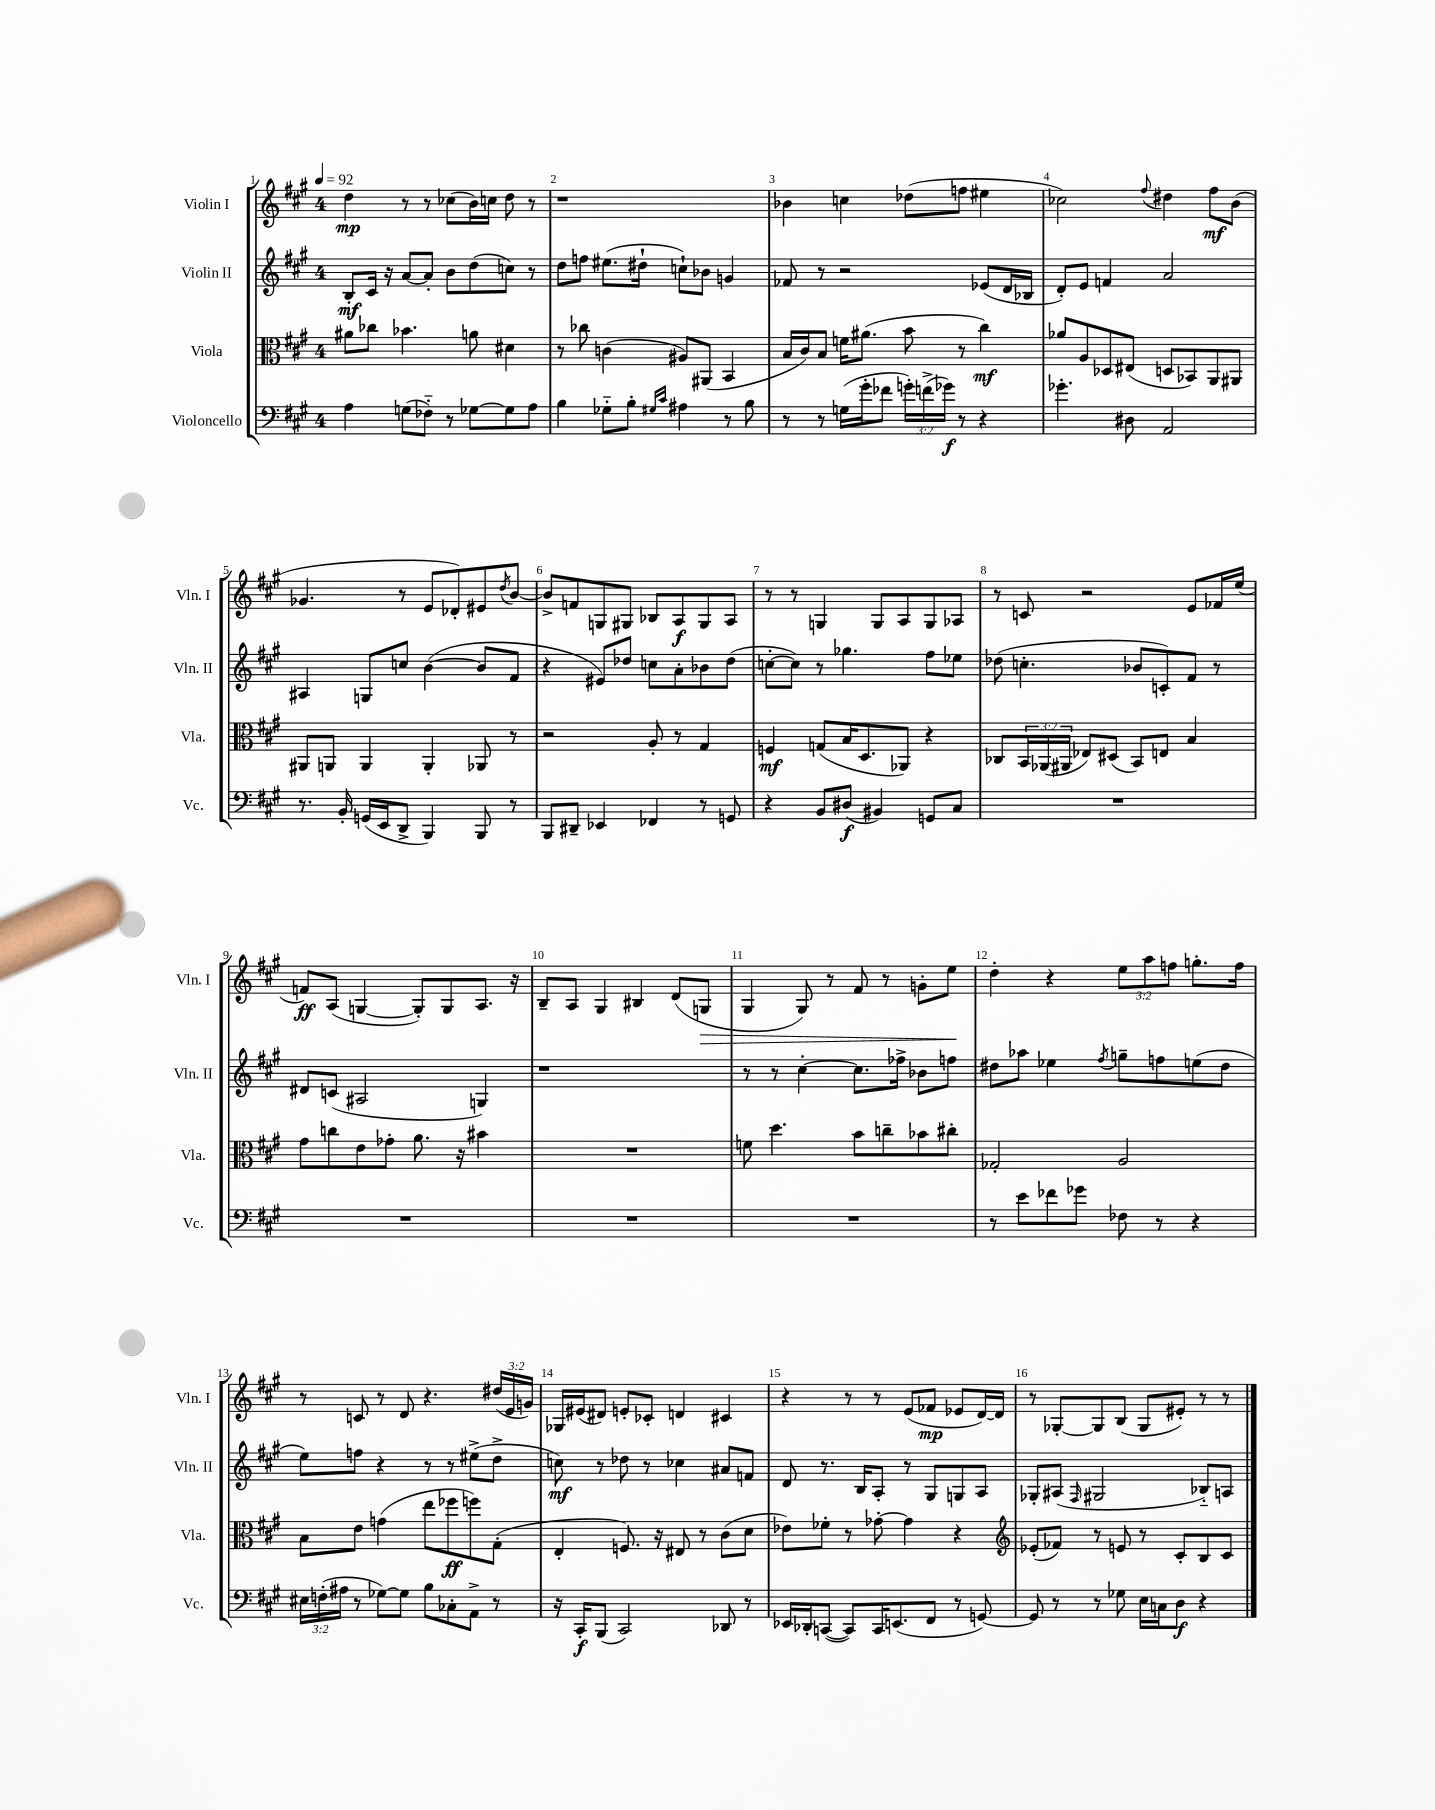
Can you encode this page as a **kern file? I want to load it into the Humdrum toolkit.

**kern	**dynam	**kern	**dynam	**kern	**dynam	**kern	**dynam
*part4	*part4	*part3	*part3	*part2	*part2	*part1	*part1
*staff4	*staff4	*staff3	*staff3	*staff2	*staff2	*staff1	*staff1
*I"Violoncello	*	*I"Viola	*	*I"Violin II	*	*I"Violin I	*
*I'Vc.	*	*I'Vla.	*	*I'Vln. II	*	*I'Vln. I	*
*clefF4	*	*clefC3	*	*clefG2	*	*clefG2	*
*k[f#c#g#]	*	*k[f#c#g#]	*	*k[f#c#g#]	*	*k[f#c#g#]	*
*M4/4	*	*M4/4	*	*M4/4	*	*M4/4	*
*MM92	*	*MM92	*	*MM92	*	*MM92	*
=1	=1	=1	=1	=1	=1	=1	=1
4A\	.	8a#X\L	.	8B'/L	mf	4dd\	mp
.	.	8cc-X\J	.	16c#/Jk	.	.	.
.	.	.	.	16r	.	.	.
(8Gn\L	.	4.b-X\	.	[8a/L	.	8r	.
8F-X\J)	.	.	.	8a'/J]	.	8r	.
8r	.	.	.	8b\L	.	(8cc-X\L	.
[8G-X\L	.	8an\	.	(8dd\	.	16b\L)	.
.	.	.	.	.	.	16ccn\JJ	.
8G-\]	.	4d#X\	.	8ccn\J)	.	8dd\	.
8A\J	.	.	.	8r	.	8r	.
=2	=2	=2	=2	=2	=2	=2	=2
4B\	.	8r	.	8dd\L	.	1r	.
.	.	8cc-X\	.	8ffn\J	.	.	.
8G-X\L	.	(4cn\	.	(8.ee#X\L	.	.	.
8B'\J	.	.	.	.	.	.	.
.	.	.	.	16dd#X`\Jk	.	.	.
16qqG#X/LL	.	.	.	.	.	.	.
16qqc#/JJ	.	.	.	.	.	.	.
4A#X\	.	8A#X/L)	.	8ccn`\L)	.	.	.
.	.	(8AA#X/J	.	8b-X\J	.	.	.
8r	.	4BB/	.	4gn/	.	.	.
8B\	.	.	.	.	.	.	.
=3	=3	=3	=3	=3	=3	=3	=3
8r	.	16B/LL	.	8f-X/	.	4b-X\	.
.	.	16c#/J)	.	.	.	.	.
8r	.	8B/J	.	8r	.	.	.
(16Gn\LL	.	16fn\KL	.	2r	.	4ccn\	.
16g#'\J	.	(8.a#X\J	.	.	.	.	.
8f-X\J	.	.	.	.	.	.	.
24gn'\LL)	.	8b\	.	.	.	(8dd-X\L	.
(24fn^\	.	.	.	.	.	.	.
24g-X\JJ)	f	.	.	.	.	.	.
8r	.	8r	.	.	.	8ffn\J	.
4r	.	4cc#\)	mf	(8e-X/L	.	4ee#X\	.
.	.	.	.	16d/L	.	.	.
.	.	.	.	16B-X/JJ	.	.	.
=4	=4	=4	=4	=4	=4	=4	=4
4.g-X'\	.	8a-X/L	.	8d'/L)	.	2cc-X\)	.
.	.	8A/	.	8e/J	.	.	.
.	.	8D-X/	.	4fn/	.	.	.
8D#X\	.	(8E#X/J	.	.	.	.	.
.	.	.	.	.	.	8qqff#/	.
2AA/	.	8Dn/L	.	2a/	.	4dd#X\	.
.	.	8BB-X/)	.	.	.	.	.
.	.	8AA/	.	.	.	8ff#\L	mf
.	.	8AA#X/J	.	.	.	(8b\J	.
!!LO:LB:g=z
=5	=5	=5	=5	=5	=5	=5	=5
8.r	.	8AA#X/L	.	4A#X/	.	4.g-X/	.
.	.	8AAn/J	.	.	.	.	.
16BB'/	.	.	.	.	.	.	.
(16GGn/LL	.	4AA/	.	8Gn/L	.	.	.
16EE/J	.	.	.	.	.	.	.
8DD^/J	.	.	.	8ccn/J	.	8r	.
4BBB/)	.	4AA'/	.	([4b\	.	8e/L	.
.	.	.	.	.	.	8d-X'/)	.
8BBB/	.	8AA-X/	.	8b/L]	.	8e#X/	.
.	.	.	.	.	.	8qdd/	.
8r	.	8r	.	8f#/J	.	[8b/J	.
=6	=6	=6	=6	=6	=6	=6	=6
8BBB/L	.	2r	.	4r	.	8b^/L]	.
8DD#X~/J	.	.	.	.	.	8fn/	.
4EE-X/	.	.	.	8e#X/L)	.	8Gn/	.
.	.	.	.	8dd-X/J	.	8G#X/J	.
4FF-X/	.	8A'/	.	8ccn\L	.	8B-X/L	.
.	.	8r	.	8a'\	.	8A/	f
8r	.	4G#/	.	8b-X\	.	8G#/	.
8GGn/	.	.	.	(8dd-\J	.	8A/J	.
=7	=7	=7	=7	=7	=7	=7	=7
4r	.	4Fn/	mf	[8ccn'\L	.	8r	.
.	.	.	.	8cc\J])	.	8r	.
8BB/L	.	(8Gn/L	.	8r	.	4Gn/	.
(8D#X/J	f	16B/K	.	4.gg-X\	.	.	.
.	.	8.D/	.	.	.	.	.
4BB#X/)	.	.	.	.	.	8G/L	.
.	.	8AA-X/J)	.	.	.	8A/	.
8GGn/L	.	4r	.	8ff#\L	.	8G/	.
8C#/J	.	.	.	8ee-X\J	.	8A-X/J	.
=8	=8	=8	=8	=8	=8	=8	=8
1r	.	8C-X/L	.	(8dd-X\	.	8r	.
.	.	24BB/L	.	4.ccn'\	.	8cn/	.
.	.	(24AA-X/	.	.	.	.	.
.	.	24AA#X/JJ	.	.	.	.	.
.	.	8E-X/L)	.	.	.	2r	.
.	.	(8D#X/J	.	.	.	.	.
.	.	8BB/L)	.	8b-X/L	.	.	.
.	.	8En/J	.	8cn'/)	.	.	.
.	.	4B/	.	8f#/J	.	8e/L	.
.	.	.	.	8r	.	16f-X/L	.
.	.	.	.	.	.	(16ee/JJ	.
!!LO:LB:g=z
=9	=9	=9	=9	=9	=9	=9	=9
1r	.	8g#\L	.	8d#X/L	.	8fn/L)	ff
.	.	8ccn\	.	(8cn/J	.	(8A/J	.
.	.	8e\	.	2A#X/	.	[4Gn/	.
.	.	8g-X'\J	.	.	.	.	.
.	.	8.a\	.	.	.	8G'/L])	.
.	.	.	.	.	.	8G/	.
.	.	16r	.	.	.	.	.
.	.	4b#X\	.	4Gn/)	.	8.A/J	.
.	.	.	.	.	.	16r	.
=10	=10	=10	=10	=10	=10	=10	=10
1r	.	1r	.	1r	.	8B~/L	.
.	.	.	.	.	.	8A/J	.
.	.	.	.	.	.	4G#/	.
.	.	.	.	.	.	4B#X/	.
.	.	.	.	.	.	(8d/L	.
!	!	!	!	!	!	!	!LO:HP:b
.	.	.	.	.	.	8Gn/J	>
=11	=11	=11	=11	=11	=11	=11	=11
1r	.	8fn\	.	8r	.	4G#/	.
.	.	4.dd\	.	8r	.	.	.
.	.	.	.	[4cc#'\	.	8G#/)	.
.	.	.	.	.	.	8r	.
.	.	8b\L	.	8.cc#\L]	.	8f#/	.
.	.	8ccn~\	.	.	.	8r	.
.	.	.	.	16ff-X^\Jk	.	.	.
.	.	8b-X\	.	8b-X\L	.	8gn'\L	.
.	.	8cc#X'\J	.	8ffn\J	.	8ee\J	.
.	.	.	.	.	.	.	]
=12	=12	=12	=12	=12	=12	=12	=12
8r	.	2G-X'/	.	8dd#X\L	.	4dd'\	.
8e\L	.	.	.	8aa-X\J	.	.	.
8f-X\	.	.	.	4ee-X\	.	4r	.
8g-X\J	.	.	.	.	.	.	.
.	.	.	.	8qff#/	.	.	.
8F-X\	.	2A/	.	8ggn~\L	.	12ee\L	.
.	.	.	.	.	.	12aa\	.
8r	.	.	.	8ffn\	.	.	.
.	.	.	.	.	.	12ffn\J	.
4r	.	.	.	(8een\	.	8.ggn'\L	.
.	.	.	.	8dd#\J	.	.	.
.	.	.	.	.	.	16ff\Jk	.
!!LO:LB:g=z
=13	=13	=13	=13	=13	=13	=13	=13
24E#X\LL	.	8B\L	.	8ee\L)	.	8r	.
(24Fn'\	.	.	.	.	.	.	.
24A#X\JJ	.	.	.	.	.	.	.
8r	.	8e\J	.	8ffn\J	.	8cn/	.
[8G-X\L)	.	(4gn\	.	4r	.	8r	.
8G-\J]	.	.	.	.	.	8d/	.
8B\L	.	8ee\L	.	8r	.	4.r	.
8C-X'\	.	8ff-X\	ff	8r	.	.	.
8AA^\J	.	8ffn\)	.	(8ee#X^\L	.	.	.
8r	.	(8G#'\J	.	8dd^\J	.	(24dd#X/LL	.
.	.	.	.	.	.	24e/	.
.	.	.	.	.	.	24gn/JJ)	.
=14	=14	=14	=14	=14	=14	=14	=14
16r	.	4E'/	.	8ccn\)	mf	16G-X/LL	.
16CC#'/KL	f	.	.	.	.	(16e#X/J	.
(8BBB/J	.	.	.	8r	.	8d#X/J)	.
2CC#/)	.	8.Fn/)	.	8dd-X\	.	8en'/L	.
.	.	.	.	8r	.	8c-X'/J	.
.	.	16r	.	.	.	.	.
.	.	8E#X/	.	4cc-X\	.	4dn/	.
.	.	8r	.	.	.	.	.
8DD-X/	.	(8c#\L	.	8a#X/L	.	4c#X/	.
8r	.	8d\J	.	8fn/J	.	.	.
=15	=15	=15	=15	=15	=15	=15	=15
16EE-X/LL	.	8e-X\L)	.	8d/	.	4r	.
16DD-X'/J	.	.	.	.	.	.	.
([8CCn/J	.	8f-X'\J	.	8.r	.	.	.
8CC/L])	.	8r	.	.	.	8r	.
.	.	.	.	16B/KL	.	.	.
16CC/K	.	[8g-X'\	.	8A'/J	.	8r	.
(8.EEn/	.	.	.	.	.	.	.
.	.	4g-\]	.	8r	.	(8e/L	.
8FF#/J	.	.	.	8G#/L	.	8f-X/J	mp
8r	.	4r	.	8Gn/	.	8e-X/L	.
[8GGn/)	.	.	.	8A/J	.	[16d/L)	.
.	.	.	.	.	.	16d/JJ]	.
=16	=16	=16	=16	=16	=16	=16	=16
*	*	*clefG2	*	*	*	*	*
8GG/]	.	(8e-X'/L	.	8G-X'/L	.	8r	.
8r	.	8f-X/J)	.	(8A#X/J	.	[8G-X'/L	.
.	.	.	.	16qqF#/	.	.	.
8r	.	8r	.	2G#X/	.	8G-/]	.
8G-X\	.	8en/	.	.	.	(8B/J	.
16E\LL	.	8r	.	.	.	8G-/L	.
16Cn\J	.	.	.	.	.	.	.
8D\J	f	8c#'/L	.	.	.	8e#X'/J)	.
4r	.	8B/	.	8B-X/L)	.	8r	.
.	.	8c#/J	.	8An/J	.	8r	.
==	==	==	==	==	==	==	==
*-	*-	*-	*-	*-	*-	*-	*-
